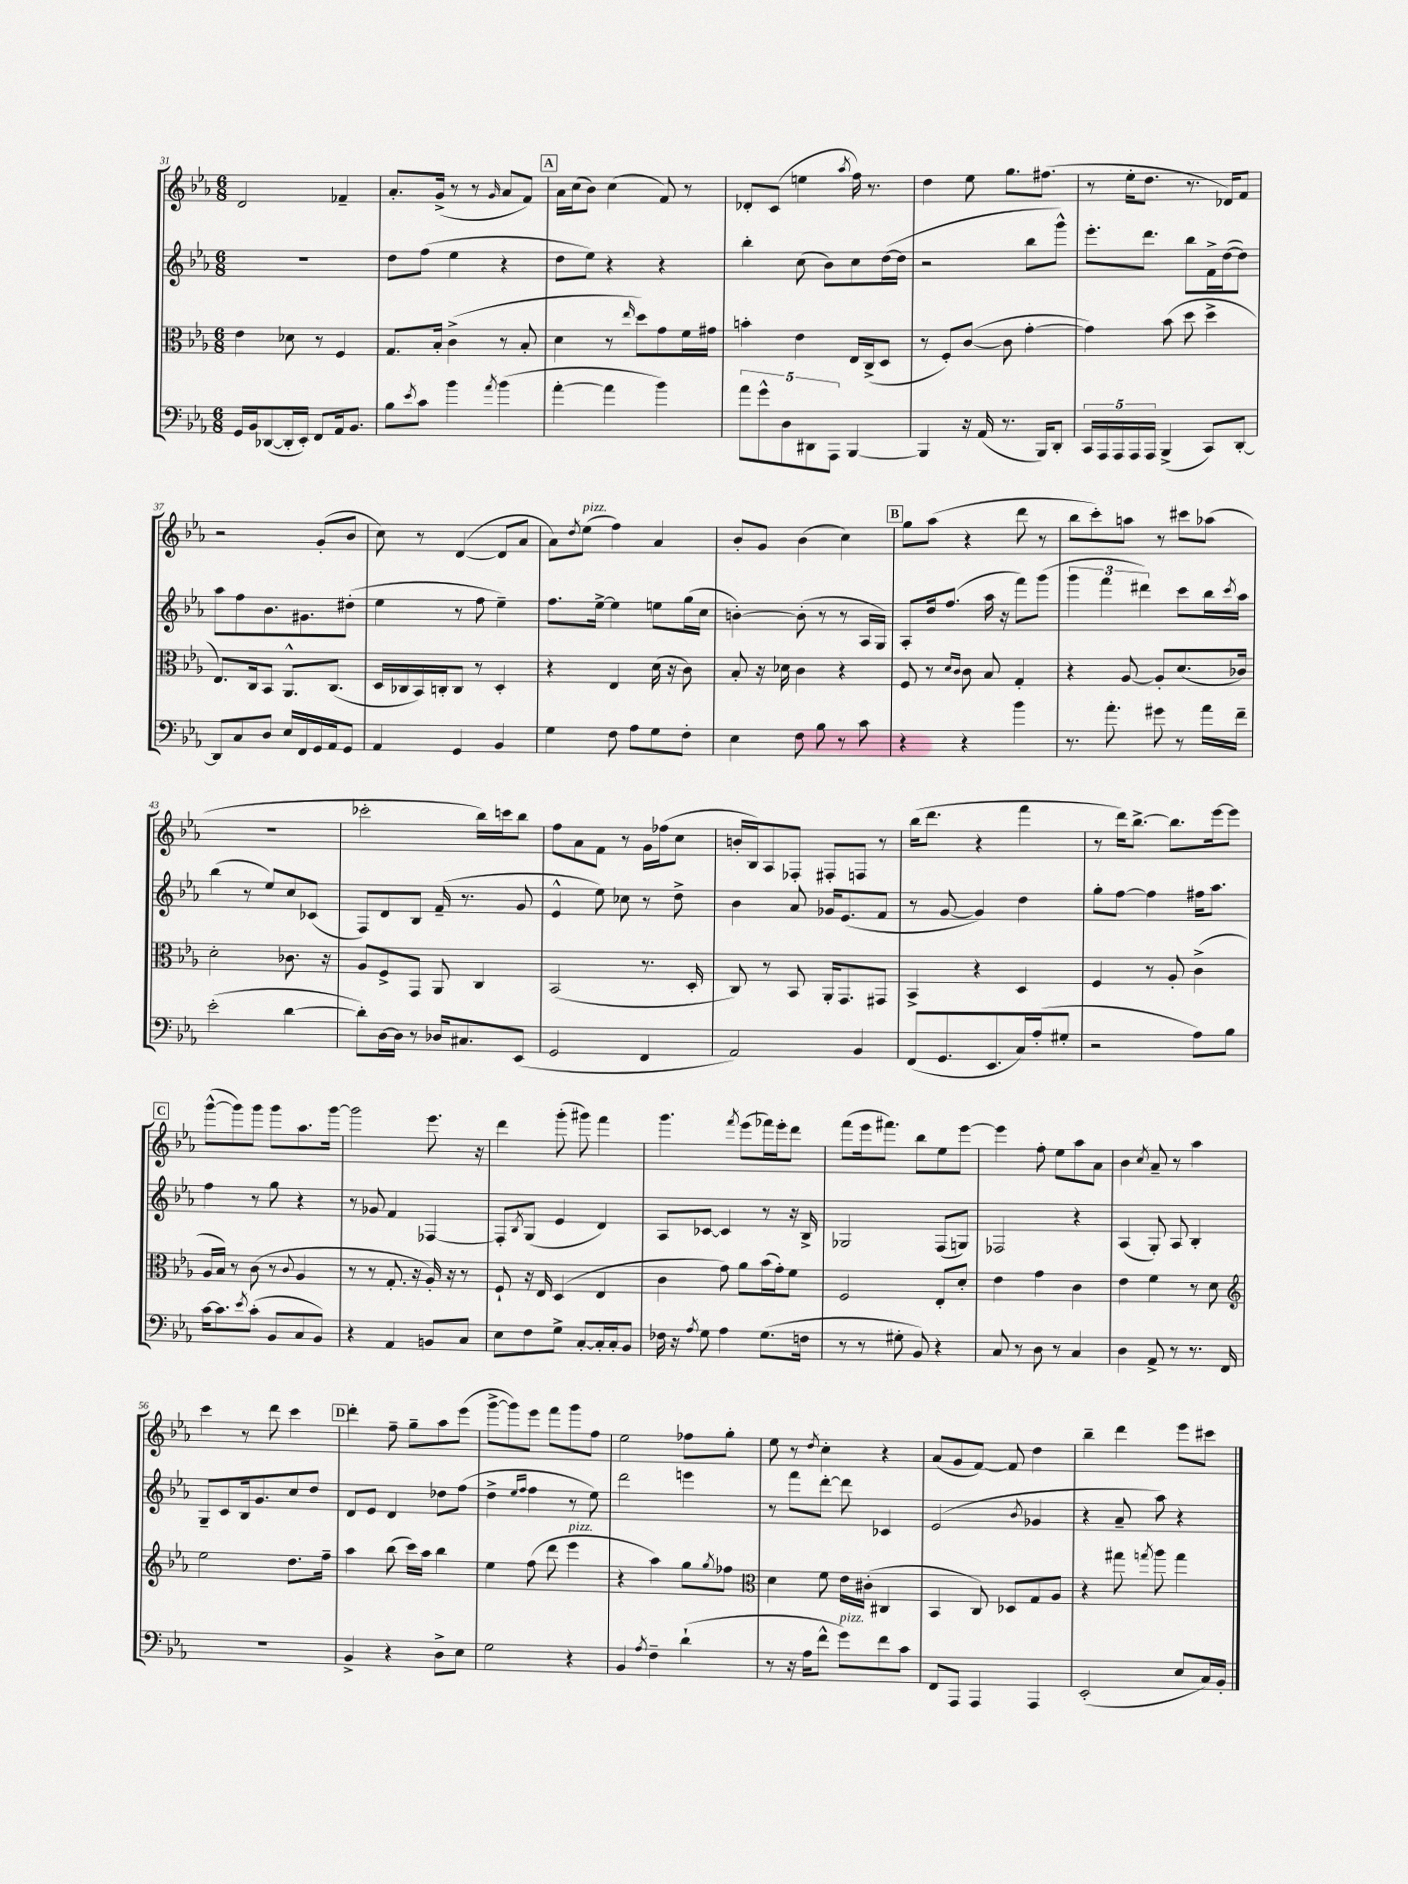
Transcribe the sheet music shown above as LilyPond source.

<<
\new StaffGroup <<
\new Staff = "s0" {
    \clef treble \key ees \major \numericTimeSignature \time 6/8
    d'2 fes'4-- |
    aes'8.-. g'16->( r8 r8 \grace { g'16 } aes'8 f'8) |
    \mark \markup { \box "A" } aes'16 c''16( bes'8) c''4( f'8) r8 |
    des'8-. c'8( e''4 \acciaccatura { aes''8 } f''16) r8. |
    d''4 ees''8 g''8. fis''8.( |
    r8 ees''16-. d''8. r8. des'16) f'8 |
    r2 g'8-.( bes'8 |
    c''8) r8 d'4~( d'8 aes'8 |
    aes'8) \acciaccatura { d''8 } ees''8^\markup { \italic "pizz." }( f''4) aes'4 |
    bes'8-. g'8 bes'4( c''4) |
    \mark \markup { \box "B" } g''8 aes''8( r4 d'''8 r8 |
    bes''8 c'''8-.) a''8 r8 cis'''8 aes''8( |
    R2. |
    ces'''2-. bes''16) c'''16 bes''8 |
    f''8 aes'8 f'8 r8 g'16 fes''16( c''8 |
    b'16-. bes16) aes8 fes8-. fis8-. f8 r8 |
    bes''16( d'''8. r4 f'''4 |
    r8 d'''16) bes''8.~-> bes''8. ees'''16~ ees'''8 |
    \mark \markup { \box "C" } g'''8~-^( g'''8) g'''8 g'''8 aes''8. g'''16~ |
    g'''2 ees'''8. r16 |
    d'''4 g'''8-.( gis'''8) f'''4 |
    g'''4. \acciaccatura { f'''8 } ees'''8( fes'''16) ees'''16-. d'''8 |
    f'''8( ees'''16 fis'''8.) bes''8 ees''8 ees'''8~ |
    ees'''4 f''8-. ees''8 aes''8 aes'8 |
    bes'4 \acciaccatura { c''8 } aes'8-- r8 aes''4 |
    c'''4 r8 d'''8 c'''4 |
    \mark \markup { \box "D" } d'''4-. f''8-- g''8-- aes''8 ees'''8( |
    g'''8~-> g'''8) ees'''8 f'''8 g'''8 f''8 |
    ees''2 fes''8 g''8-. |
    ees''8 r8 \acciaccatura { d''8 } c''4-. r4 |
    aes'8( g'8 f'8~) f'8 d''4 |
    bes''4-- d'''4 ees'''8 cis'''8 \bar "|." |
}
\new Staff = "s1" {
    \clef treble \key ees \major \numericTimeSignature \time 6/8
    R2. |
    d''8 f''8( ees''4 r4 |
    \mark \markup { \box "A" } d''8 ees''8) r4 r4 |
    bes''4-. c''8( bes'8) c''8 d''16~( d''16 |
    r2 bes''8 g'''8-^) |
    ees'''8.-. d'''8. bes''8 f'16-> d''16~( d''8) |
    aes''8 f''8 bes'8. gis'8. dis''8-.( |
    ees''4 r8 f''8 ees''4--) |
    f''8. ees''16~-> ees''4 e''8 g''16( c''16 |
    b'4~-.) b'8-.( r8 r8 aes16 g16) |
    \mark \markup { \box "B" } aes8-. d''16 f''8.( aes''16 r16 f'''8) g'''8( |
    \tuplet 3/2 { g'''4 f'''4 dis'''4) } c'''8 bes''16 \acciaccatura { c'''8 } aes''16 |
    bes''4( r8 ees''8) c''8 ces'8( |
    f8) d'8 bes8 f'16--( r8. g'8 |
    ees'4-^ ees''8) ces''8 r8 d''8-> |
    bes'4 aes'8 ges'16 ees'8.( f'8 |
    r8 g'8~ g'4) d''4 |
    g''8-. f''8~ f''4 fis''16 aes''8. |
    \mark \markup { \box "C" } f''4 r8 g''8 r4 |
    r8 ges'8 f'4 fes4~ |
    fes8-. \acciaccatura { bes8 } g8( ees'4 d'4) |
    aes8 ces'8~ ces'4 r8 r16 bes16-> |
    ges2 f8( g8) |
    fes2 r4 |
    aes4( g8-.) aes8 bes4-. |
    g8-- c'8 bes16 g'8. c''8 d''8 |
    \mark \markup { \box "D" } d'8 ees'8 d'4 des''8 f''8( |
    d''4-> \grace { ees''16 f''16 } f''4 r8 ees''8) |
    d'''2 e'''4 |
    r8 f'''8 d'''8~-. d'''8 ces'4 |
    ees'2( \acciaccatura { bes'8 } ges'4 |
    r4 aes'8-- aes''8) r4 \bar "|." |
}
\new Staff = "s2" {
    \clef alto \key ees \major \numericTimeSignature \time 6/8
    ees'4 des'8 r8 f4 |
    g8. bes16-. c'4->( r8 bes8-. |
    \mark \markup { \box "A" } d'4 r8 \grace { ees''16 } d''8) g'8 f'16 gis'16 |
    b'4-. ees'4 ees16 c16->( d8 |
    r8 f8-.) c'8~( c'8 g'4~-. |
    g'4) bes'8( d''8 d''4-> |
    ees8.) c16 bes,8 aes,8.-^ c8.( |
    d16 ces16 bes,16) c16-. c8 r8 d4-. |
    r4 ees4 d'16( r16 c'8) |
    bes8-. r16 des'16 c'4 r4 |
    \mark \markup { \box "B" } f8 r8 \grace { d'16 c'16 } c'8 bes8 g4-. |
    r4 aes8~ aes8-. d'8.( ces'16) |
    d'2-. ces'8. r16 |
    aes8 f8-> g,8 aes,8 c4 |
    bes,2( r8. d16-. |
    c8) r8 bes,8 aes,16-. g,8. gis,8 |
    bes,4-> r4 d4 |
    f4 r8 aes8-. c'4->( |
    \mark \markup { \box "C" } aes16 bes16) r8 c'8( r8 \appoggiatura { c'8 } aes4 |
    r8 r8 g8.-. r16 aes16-.) r16 r8 |
    f8-! r16 ees16 d4( ees4 |
    c'4 g'8) aes'8 bes'16( g'16-.) f'8 |
    f2 ees8-. d'8-. |
    ees'4 g'4 c'4 |
    ees'4 f'4 r8 d'8 |
    \clef treble ees''2 d''8. f''16-- |
    \mark \markup { \box "D" } aes''4 bes''8( c'''16) aes''16 bes''4 |
    ees''4 f''8( d'''8 ees'''4^\markup { \italic "pizz." } |
    r4 aes''4) g''8 \acciaccatura { g''8 } fes''8 |
    \clef alto d'4 f'8 ees'16 cis'16-.( cis4 |
    bes,4 c8) des8 g8 aes8 |
    r4 gis''8 \acciaccatura { g''8 } aes''8 g''4 \bar "|." |
}
\new Staff = "s3" {
    \clef bass \key ees \major \numericTimeSignature \time 6/8
    g,16 bes,16 des,8~( des,16-. ees,16-.) f,8 aes,16 bes,8. |
    bes8 \acciaccatura { ees'8 } c'8 bes'4 \acciaccatura { aes'8 } bes'4( |
    \mark \markup { \box "A" } aes'4~-. aes'4 bes'4) |
    \tuplet 5/4 { aes'8 g'8-^ d8 dis,8 aes,,8 } bes,,4~ |
    bes,,4 r16 aes,16( r8. bes,,16) d,8-. |
    \tuplet 5/4 { c,16 aes,,16 aes,,16 aes,,16 aes,,16 } bes,,4->( c,8) d,8~-. |
    d,8 c8 d8 ees16 f,16 g,16 aes,16 g,8 |
    aes,4 g,4 bes,4 |
    g4 f8 aes8 g8 f8-. |
    ees4 f8 bes8 r8 c'8 |
    \mark \markup { \box "B" } r4 r4 bes'4 |
    r8. aes'8.-. gis'8 r8 aes'16 f'16-- |
    ees'2-.( d'4~ |
    d'8-.) d16~ d16 r8 des16 cis8. ees,8( |
    g,2 f,4 |
    aes,2) bes,4 |
    f,8( g,8. ees,8. c16) aes16-.( gis8-. |
    r2 aes8) bes8 |
    \mark \markup { \box "C" } c'16~ c'8. \acciaccatura { ees'8 } c'8-.( bes,8 c8 bes,8) |
    r4 aes,4 b,8 c8 |
    ees8 f8 g8-> c8~-. c16-. c16-. bes,8 |
    fes16 r16 \acciaccatura { aes8 } g8 aes4 g8.( f16 |
    r8 r8 gis8-. bes,8) r4 |
    c8 r8 d8 r8 c4 |
    d4 aes,8-> r8 r8. f,16 |
    R2. |
    \mark \markup { \box "D" } bes,4-> r4 d8-> ees8 |
    g2 r4 |
    bes,4 \acciaccatura { aes8 } f4-- d'4-!( |
    r8 r16 aes16 f'8-^ g'8^\markup { \italic "pizz." }) f'8 c'8 |
    f,8 aes,,8 aes,,4 aes,,4 |
    ees,2-.( ees8 c16) bes,16-. \bar "|." |
}
>>
>>
\layout { \context { \Score currentBarNumber = #31 } }
